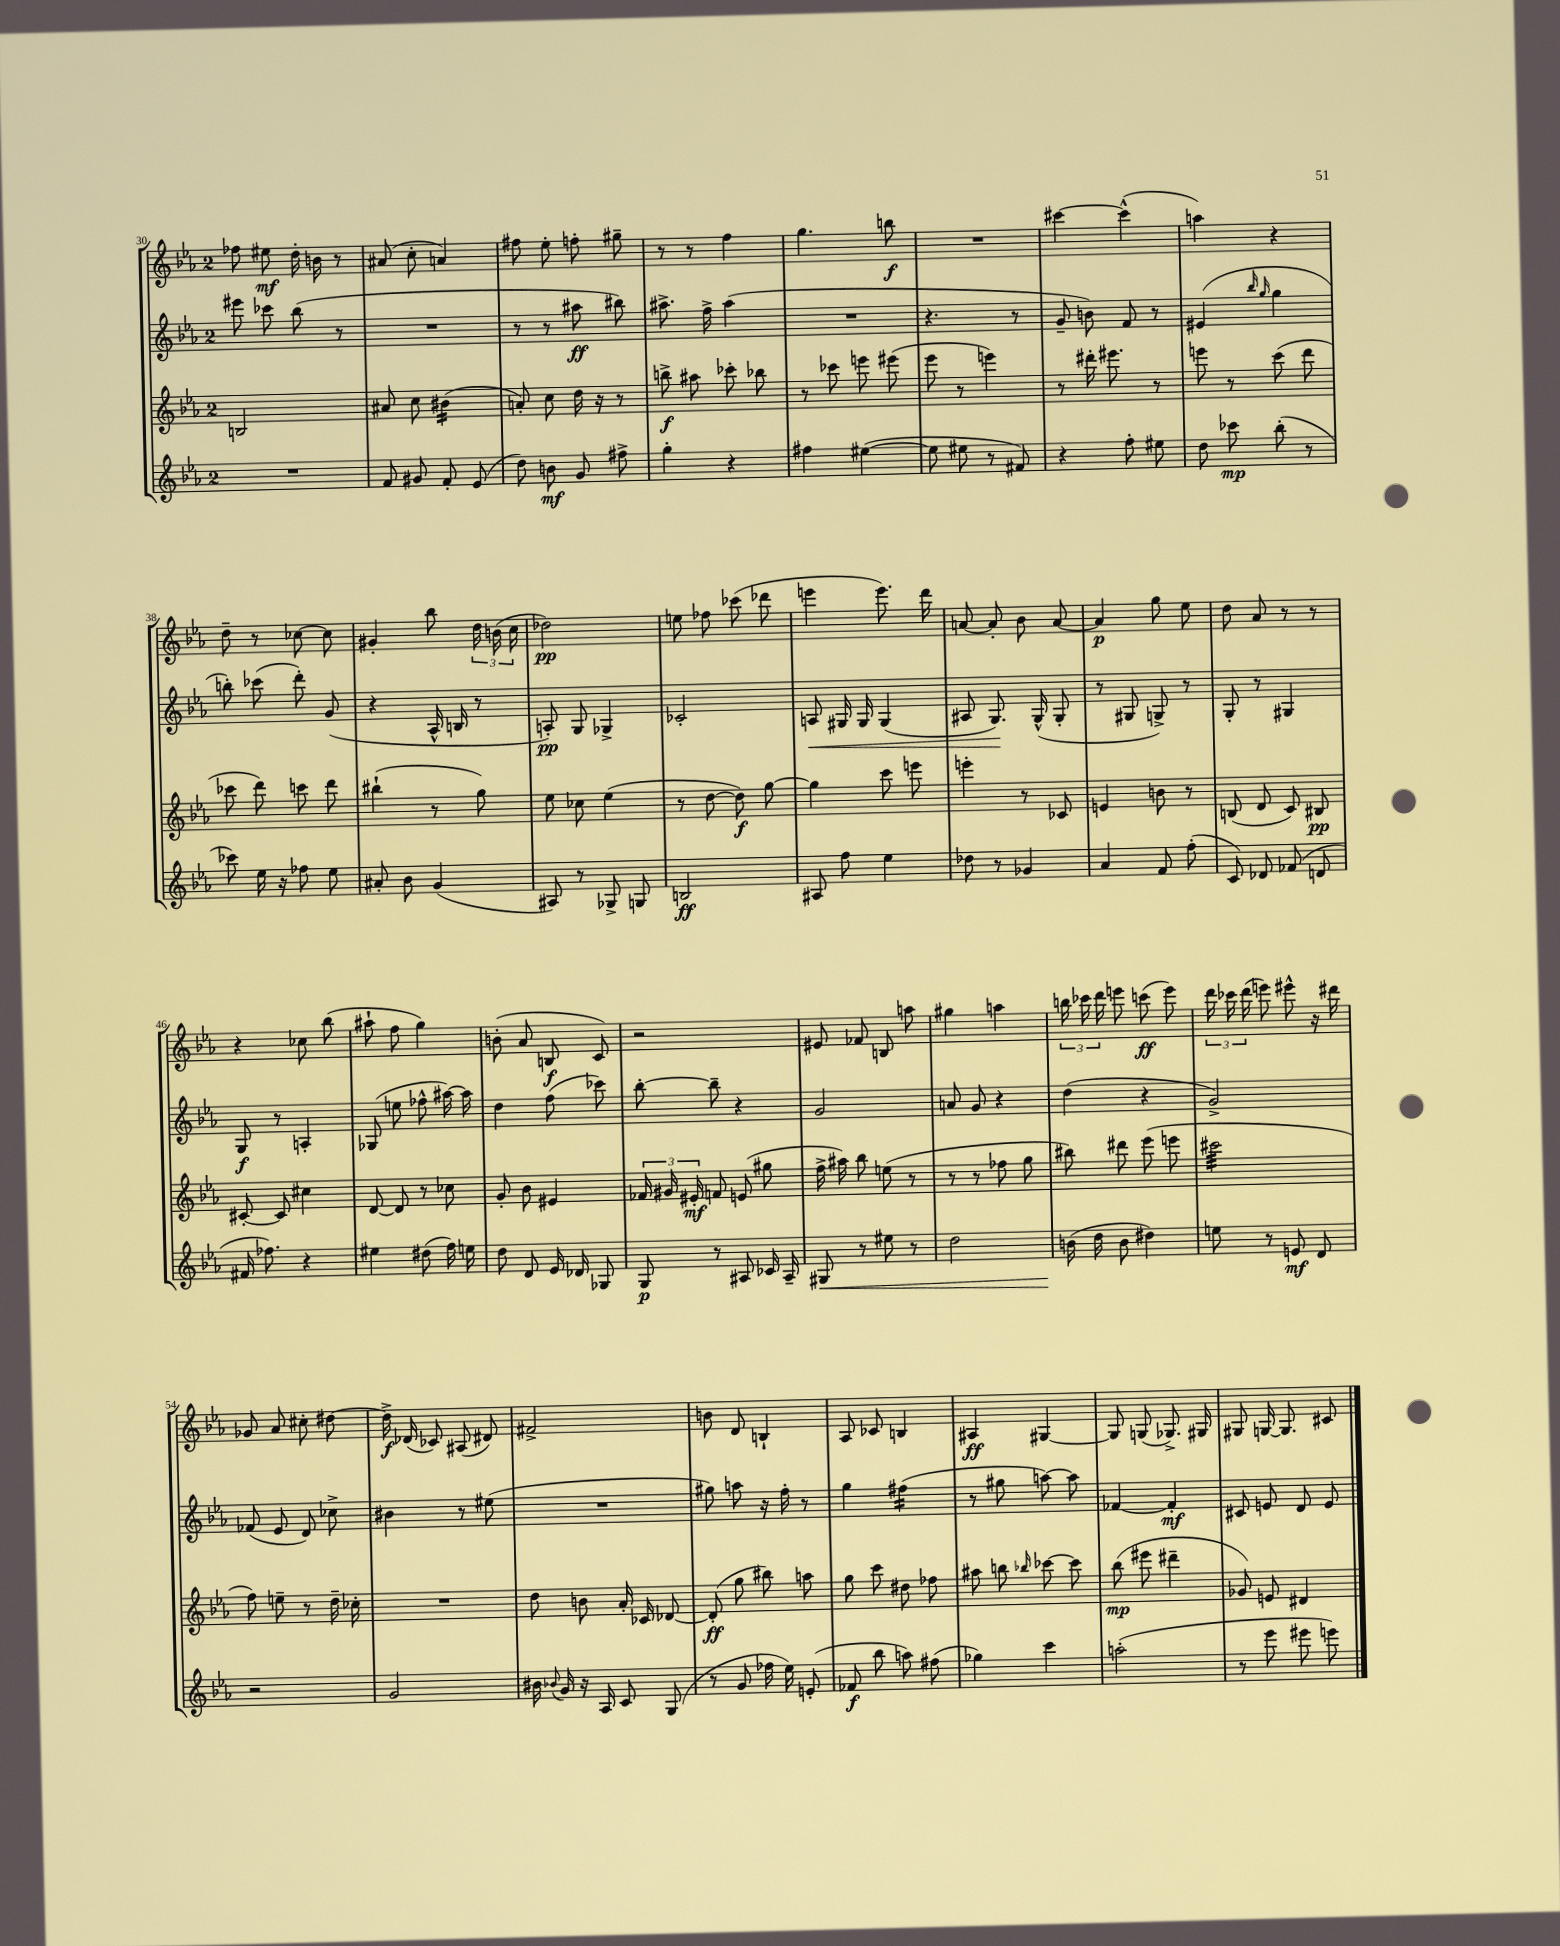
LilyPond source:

<<
\new StaffGroup <<
\new Staff = "s0" {
    \clef treble \key ees \major \once \override Staff.TimeSignature.style = #'single-digit \time 2/4
    \autoBeamOff fes''8 eis''8\mf d''16-. b'16 r8 |
    ais'8( c''8-. a'4) |
    fis''8 ees''8-. f''8-. gis''8-- |
    r8 r8 f''4 |
    g''4. b''8\f |
    R2 |
    cis'''4~ cis'''4-^( |
    a''4) r4 |
    d''8-- r8 ces''8~ ces''8 |
    gis'4-. bes''8 \tuplet 3/2 { d''16 b'16( c''16 } |
    des''2\pp) |
    e''8 fes''8 ces'''8( des'''8 |
    e'''4 e'''8.) d'''16 |
    a'8~ a'8-. bes'8 a'8~ |
    a'4\p g''8 ees''8 |
    d''8 aes'8 r8 r8 |
    r4 ces''8 bes''8( |
    ais''8-! f''8 g''4) |
    b'8-.( aes'8 b8\f c'8) |
    r2 |
    eis'8 fes'8 b8 a''8 |
    gis''4 a''4 |
    \tuplet 3/2 { b''16 ces'''16 d'''16 } e'''8 c'''8\ff( e'''8) |
    \tuplet 3/2 { d'''16 ces'''16 d'''16( } e'''8) eis'''8-^ r16 dis'''16 |
    ges'8 aes'8 cis''8-. dis''8~ |
    dis''16->\f des'16( ces'8) ais8( dis'8) |
    fis'2-> |
    b'8 d'8 b4-! |
    aes8 ces'8 b4 |
    ais4\ff gis4~ |
    gis8 g8( ges8.->) gis16 |
    gis8 g16~ g8. cis'8 \bar "|." |
}
\new Staff = "s1" {
    \clef treble \key ees \major \once \override Staff.TimeSignature.style = #'single-digit \time 2/4
    \autoBeamOff eis'''8 ces'''8 bes''8( r8 |
    R2 |
    r8 r8 ais''8\ff bis''8) |
    ais''8.-> f''16-> ais''4( |
    R2 |
    r4. r8 |
    g'8-- b'8) f'8 r8 |
    eis'4( \grace { bes''16 g''16 } g''4 |
    b''8-.) ces'''8( d'''8-.) g'8( |
    r4 aes16-^ b16 r8 |
    a8-.\pp) g8 ges4-> |
    ces'2-. |
    a8\< gis16 gis16 gis4( |
    ais8 g8.\!) g16-^( g8-. |
    r8 gis8 g8->) r8 |
    g8-. r8 gis4 |
    g8\f r8 a4-. |
    ges8( e''8 fes''8-^ ais''16~) ais''16 |
    d''4 f''8( ces'''8) |
    bes''8~-. bes''8-- r4 |
    g'2 |
    a'8 g'8 r4 |
    d''4( r4 |
    g'2->) |
    fes'8( ees'8 d'8) ces''8-> |
    bis'4 r8 eis''8( |
    R2 |
    gis''8) a''8 r16 f''16-. r8 |
    g''4 fis''4:16( |
    r8 gis''8 a''8~) a''8 |
    fes'4~ fes'4-.\mf |
    cis'8 e'8 d'8 e'8 \bar "|." |
}
\new Staff = "s2" {
    \clef treble \key ees \major \once \override Staff.TimeSignature.style = #'single-digit \time 2/4
    \autoBeamOff b2 |
    ais'8 c''8 bis'4:16( |
    a'8-.) c''8 d''16 r16 r8 |
    b''8->\f ais''8 ces'''8-. bes''8 |
    r8 ces'''8 e'''8 eis'''8( |
    ees'''8 r8 e'''4) |
    r8 dis'''16-. eis'''8. r8 |
    e'''8 r8 c'''8( d'''8 |
    ces'''8 d'''8) c'''8 d'''8 |
    bis''4-!( r8 g''8) |
    ees''8 ces''8 ees''4( |
    r8 d''8~ d''8\f) g''8~ |
    g''4 c'''8 e'''8 |
    e'''4-. r8 ces'8 |
    e'4 b'8 r8 |
    b8( d'8 c'8) bis8\pp |
    cis'8~-. cis'8 cis''4 |
    d'8~ d'8 r8 ces''8 |
    g'8-. bes'8 eis'4 |
    \tuplet 3/2 { fes'16 gis'16 eis'16-.\mf } f'8 e'8( gis''8 |
    f''16-> ais''16) bes''8 e''8( r8 |
    r8 r8 fes''8 g''8 |
    bis''8) dis'''8 ees'''8( e'''8 |
    cis'''2:32 |
    f''8) e''8-- r8 d''16-- ces''16-. |
    R2 |
    d''8 b'8 aes'16-. ces'16 des'8~ |
    des'8-.\ff( g''8 bis''8) a''8 |
    g''8 c'''8 dis''8 fes''8 |
    ais''8 b''8 \grace { bes''16 } ces'''8~ ces'''8 |
    bes''8\mp( eis'''8 dis'''4-- |
    ges'8) e'8 dis'4 \bar "|." |
}
\new Staff = "s3" {
    \clef treble \key ees \major \once \override Staff.TimeSignature.style = #'single-digit \time 2/4
    \autoBeamOff R2 |
    f'8 gis'8 f'8-. ees'8( |
    d''8) b'8\mf g'8 fis''8-> |
    g''4-. r4 |
    fis''4 eis''4~( |
    eis''8 eis''8 r8 fis'8) |
    r4 f''8-. eis''8 |
    d''8 ces'''8\mp bes''8-.( r8 |
    ces'''8) ees''16 r16 fes''8 ees''8 |
    ais'8-. bes'8 g'4( |
    ais8) r8 ges8-> g8 |
    b2\ff |
    ais8 f''8 ees''4 |
    des''8 r8 ges'4 |
    aes'4 f'8 f''8-.( |
    c'8) des'8 fes'8( d'8 |
    fis'16 fes''8.) r4 |
    eis''4 dis''8( f''16) e''16 |
    d''8 d'8 ees'16 des'16 ges8 |
    g8\p r8 ais8 ces'16 ais16-- |
    gis8\< r8 eis''8 r8 |
    d''2 |
    b'16\!( d''16 b'8 dis''4) |
    e''8 r8 e'8\mf d'8 |
    r2 |
    g'2 |
    bis'16 \appoggiatura { bes'8 } g'16 r16 aes16 c'8 g8( |
    r8 g'8 fes''16 ees''16) e'8-.( |
    fes'8\f bes''8 a''8) fis''8( |
    ges''4) c'''4 |
    a''2-.( |
    r8 ees'''8 eis'''8 e'''8) \bar "|." |
}
>>
>>
\layout { \context { \Score currentBarNumber = #30 } }
